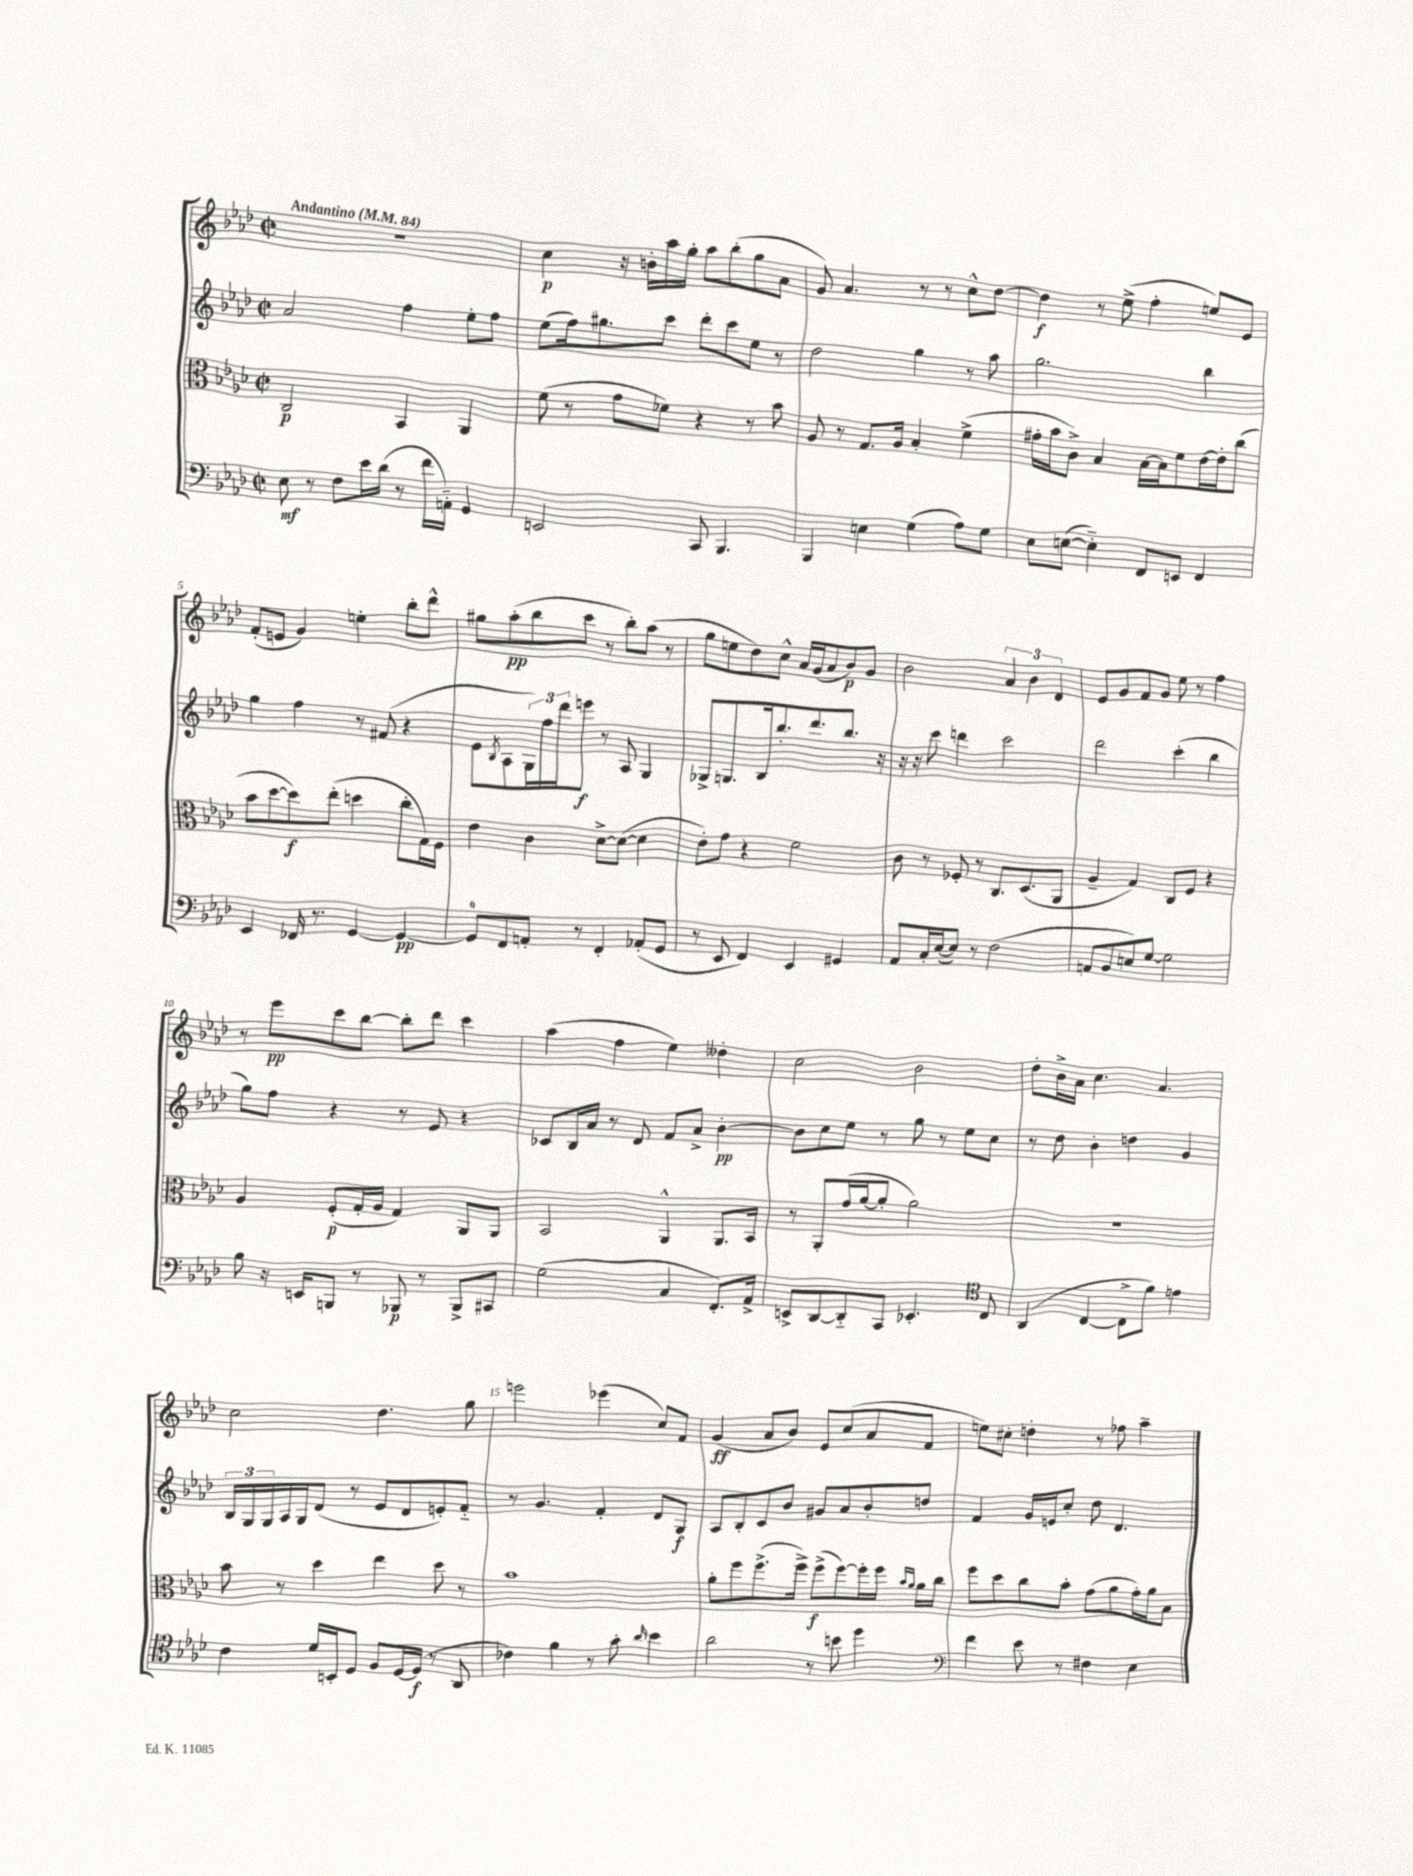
<<
\new StaffGroup <<
\new Staff = "s0" {
    \clef treble \key aes \major \defaultTimeSignature \time 2/2 \tempo "Andantino" 4 = 84
    R1 |
    c''4\p r16 b'16-. aes''16 g''16-. aes''8 bes''8-.( g''8 aes'8 |
    g'8) aes'4. r8 r8 c''8-^ des''8~ |
    des''4\f r8 ees''8->( f''4-. e''8) ees'8 |
    f'8-.( e'8 g'4) e''4-. bes''8-. des'''8-^ |
    gis''8 aes''8-.\pp( bes''8 c'''8 r8 bes''8-.) aes''8( r8 |
    g''8 e''8 des''8) c''8-^ aes'16 g'16( aes'8 bes'8\p) g'8 |
    bes'2 \tuplet 3/2 { aes'4 bes'4 des'4 } |
    ees'8 g'8 f'8 g'8 ees''8 r8 f''4 |
    r8 ees'''8\pp c'''8 bes''8~ bes''8-. des'''8 c'''4 |
    aes''4( f''4 ees''4) deses''4-. |
    c''2 bes'2 |
    des''8-. bes'16-> aes'16 c''4. aes'4. |
    c''2 des''4. g''8 |
    e'''2 ees'''4( c''8) f'8 |
    g'4\ff( aes'8 bes'8) ees'8 c''8( aes'8 f'8 |
    e''8) cis''8-. d''4-. r8 fes''8 aes''4-- \bar "|." |
}
\new Staff = "s1" {
    \clef treble \key aes \major \defaultTimeSignature \time 2/2
    aes'2 f''4 ees''8-. f''8 |
    ees''8( f''16) gis''8. c'''8 des'''8-. c'''8 ees''8 r8 |
    des''2 g''4 r8 aes''8 |
    g''2. bes''4 |
    g''4 f''4 r8 fis'8( r4 |
    ees'8 \acciaccatura { bes8 } aes8 \tuplet 3/2 { g16) f''16 des'''16 } e'''8\f r8 aes8 g4 |
    ges8-> g8. bes16 bes''8.-. des'''8. bes''8. r16 |
    r16 r16 c'''8 d'''4 c'''2 |
    des'''2 c'''4-.( bes''4 |
    g''8) f''8 r4 r8 ees'8 r4 |
    ces'8 bes16 aes'16 r8 des'8 f'8 aes'8-> bes'4~-.\pp |
    bes'8 c''8 ees''8 r8 g''8 r8 ees''8 c''8 |
    r8 des''8 bes'4-. d''4 g'4 |
    \tuplet 3/2 { bes16 g16 g16 } aes16 g16 des'8( r8 ees'8 des'8 e'8-.) f'8-_ |
    r8 g'4. f'4-. des'8 g8\f |
    aes8 bes8-. c'8 bes'8 gis'8 aes'8 bes'8-. d''8 |
    f'4 g'16 e'16 c''8-. des''8 des'4. \bar "|." |
}
\new Staff = "s2" {
    \clef alto \key aes \major \defaultTimeSignature \time 2/2
    c2\p bes,4 aes,4 |
    f'8( r8 g'8 fes'8) r4 r8 bes'8 |
    aes8 r8 g8. aes16 bes4-. f'4->( |
    gis'16-. bes'16 c'8->) bes4 bes16~ bes16 f'8 ees'16~ ees'16-. c''8( |
    bes'8 des''8~ des''8\f) ees''8-.( d''4 c''8-. g16) f16 |
    ees'4 c'4 des'8~-> des'8~( des'4 |
    ees'8-.) g'8 r4 f'2 |
    c'8 r8 fes8-. r8 c8. des8.( aes,8 |
    aes4-- g4) c8 f8 r4 |
    aes4 f8-.\p( g16-. aes16 g4) aes,8 aes,8 |
    bes,2 aes,4-^ aes,8. bes,16 |
    r8 aes,8-. g'16( aes'16~ aes'8-. aes'2) |
    r1 |
    bes'8 r8 des''4 ees''4 des''8 r8 |
    bes'1 |
    aes'8-. f''8 f''8.->( f''16->) f''8->\f( f''8~) f''16-. f''16 \grace { bes'16 aes'16 } aes'16 c''16 |
    f''8 des''8 c''8 bes'8-. g'8( aes'8 g'16-.) aes'16 bes8 \bar "|." |
}
\new Staff = "s3" {
    \clef bass \key aes \major \defaultTimeSignature \time 2/2
    ees8\mf r8 f8 ees'16 des'16( r8 f'16 a,16-_) g,4 |
    e,2 c,8 bes,,4. |
    bes,,4 e4 g4( aes8) g8 |
    ees8 e8~( e4-_) f,8 e,8 f,4 |
    ees,4 fes,16 r8. g,4~ g,4~\pp |
    g,8-0 f,8 a,8-. r8 f,4-. aes,8-.( g,8 |
    r8 ees,8 f,4) ees,4 gis,4 |
    aes,8 c16-. ees16~( ees8) r8 f2( |
    a,8 bes,8 e8) g8~ g2 |
    bes8 r16 e,16 b,,8 r8 bes,,8\p r8 bes,,8-> cis,8 |
    g2( c4 f,8.-.) aes,16-> |
    e,8-> des,8~ des,8-_ c,8 ees,4.-. \clef tenor c8 |
    aes,4( c4~ c8-> f'8) e'4 |
    c'4 des'16 b,16-. des8 f8 des16~ des16\f( r8 aes,8 |
    ces'4) f'4 r8 g'8-. \grace { aes'16 } bes'4 |
    aes'2 r8 b'8 des''4 |
    \clef bass f'4 ees'8 r8 fis4 ees4 \bar "|." |
}
>>
>>
\layout { \context { \Score \override BarNumber.break-visibility = ##(#f #t #t) barNumberVisibility = #(every-nth-bar-number-visible 5) } }
